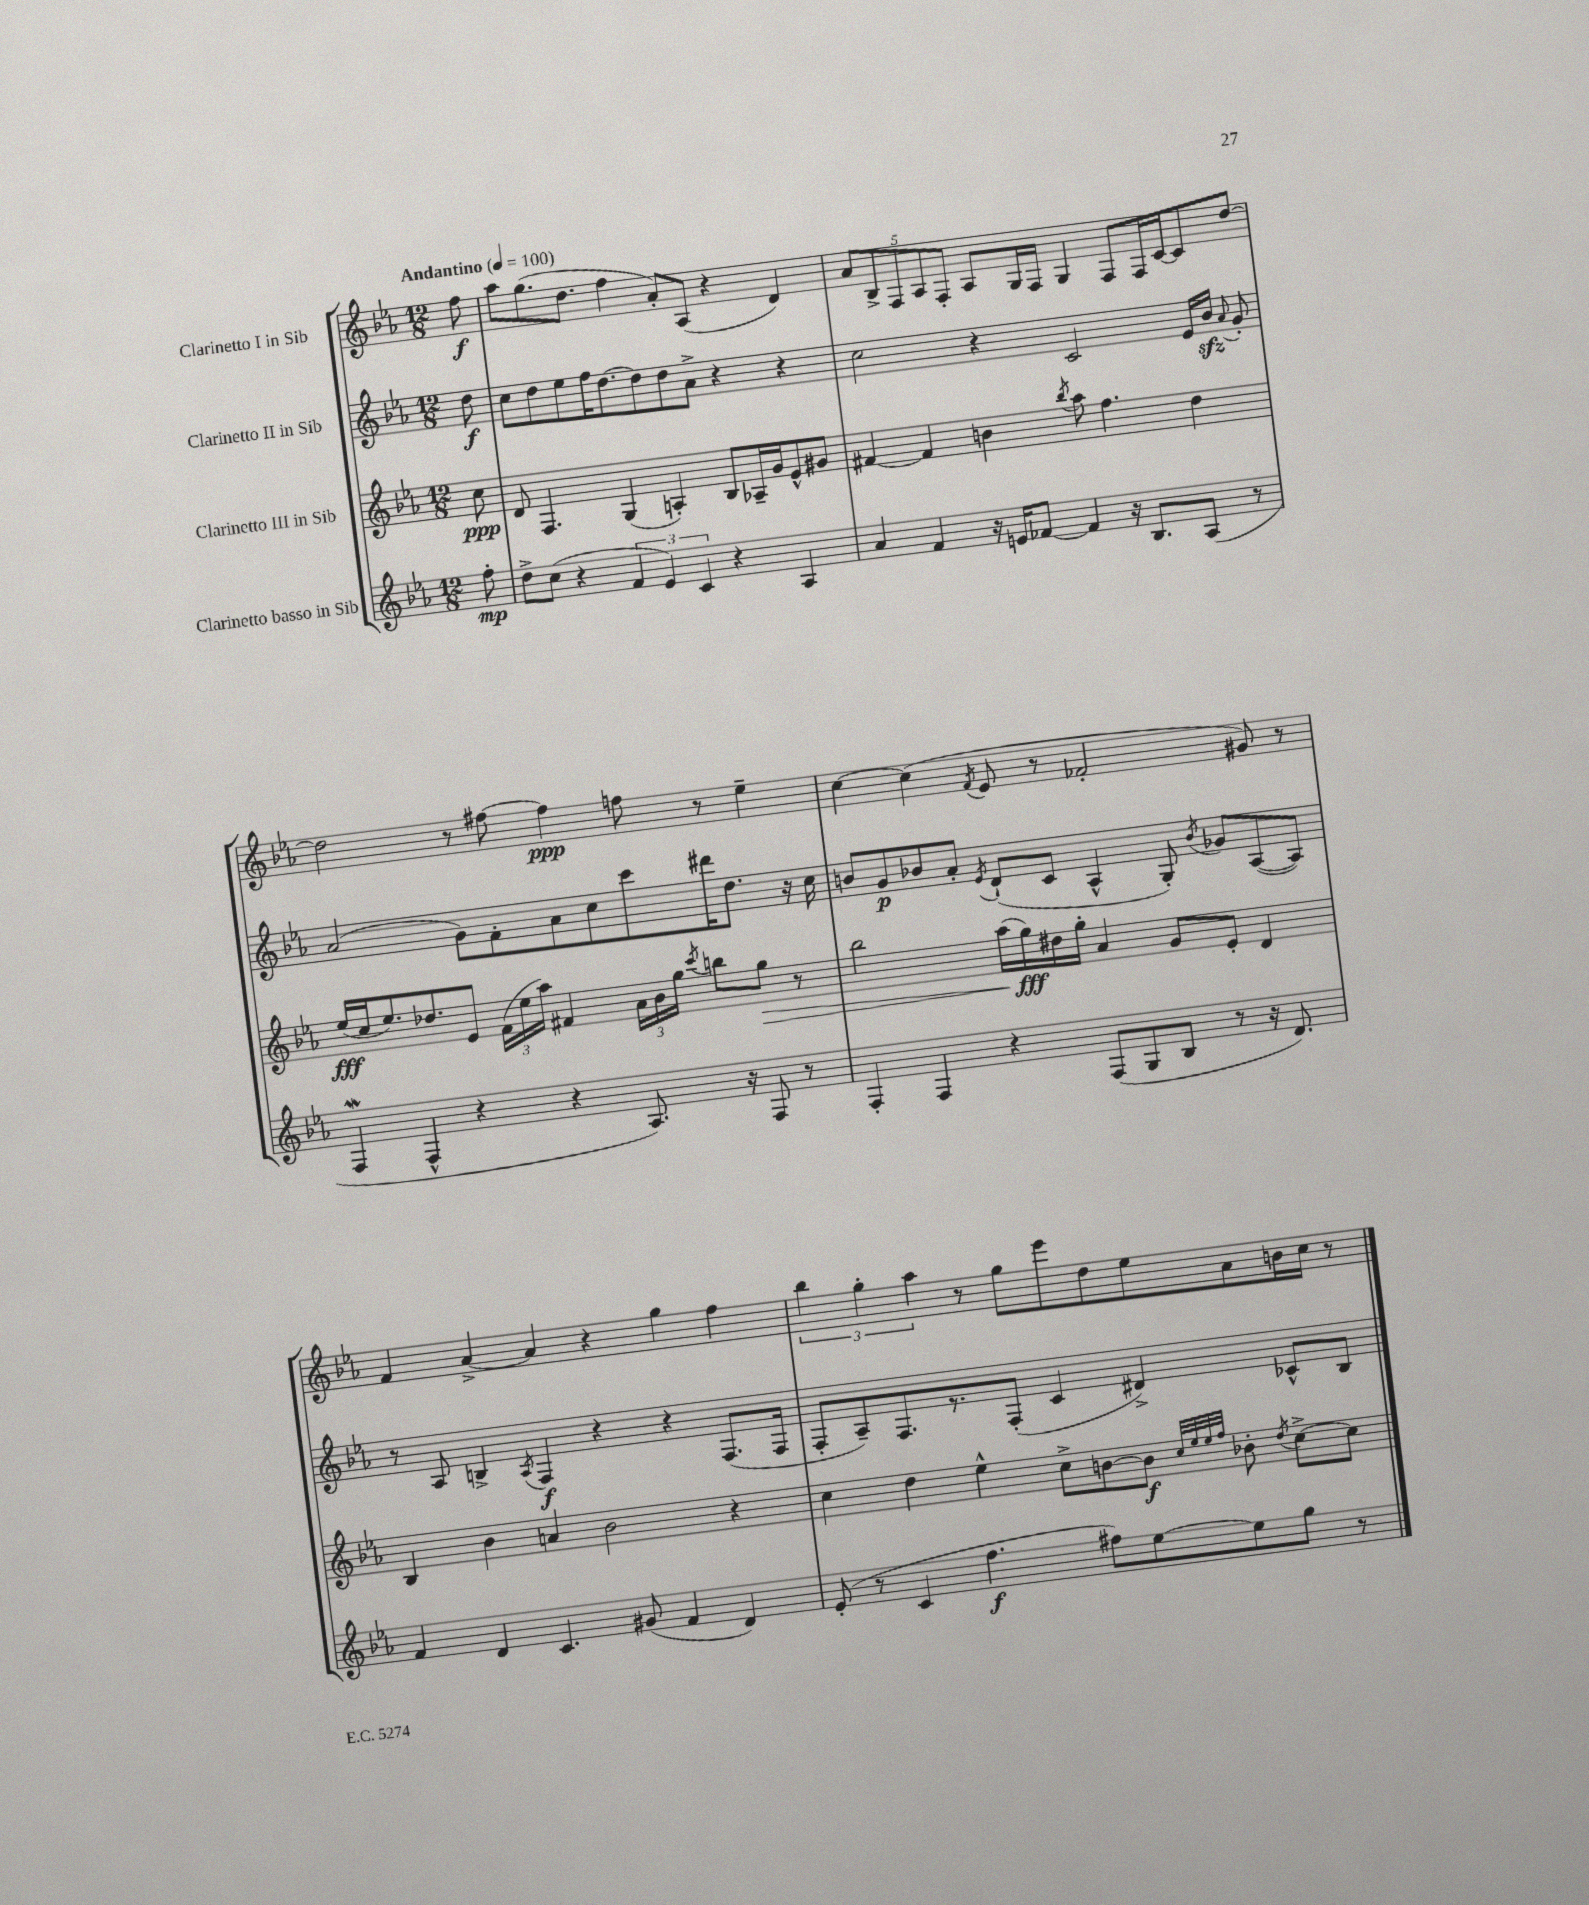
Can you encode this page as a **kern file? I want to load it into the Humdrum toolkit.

**kern	**kern	**kern	**kern
*staff4	*staff3	*staff2	*staff1
*clefG2	*clefG2	*clefG2	*clefG2
*k[b-e-a-]	*k[b-e-a-]	*k[b-e-a-]	*k[b-e-a-]
*M12/8	*M12/8	*M12/8	*M12/8
*MM100	*MM100	*MM100	*MM100
8ff'	8cc	8dd	8ff
=	=	=	=
8dd^	8d	8cc	8aa-
(8cc	4.F	8dd	(8.gg
4r	.	8ee-	.
.	.	.	8.dd
.	.	16ff	.
.	.	[8.dd	.
6f	(4G	.	4ff
.	.	8dd]	.
6e-)	.	.	.
.	4A')	8dd	8a-')
6c	.	.	.
.	.	8a-^	(8A-
4r	8B-	4r	4r
.	16A-~	.	.
.	16g	.	.
4A-	8e-^^	4r	4d)
.	8g#	.	.
=	=	=	=
4a-	[4f#	2cc	10a-
.	.	.	10B-^
.	.	.	10F
4f	4f#]	.	.
.	.	.	10A-
.	.	.	10F'
16r	4b	4r	8A-
16e	.	.	.
[8f-	.	.	16G
.	.	.	16F
.	8qbb-	.	.
4f-]	8aa-	2c	4G
.	4.ff	.	.
16r	.	.	8F
8.B-	.	.	.
.	.	.	16F
.	.	.	[16c
(8A-	4dd	16e-	8c]
.	.	16b-	.
.	.	8qqa-	.
8r	.	8g'	[8dd
=	=	=	=
4F	(16ee-	(2a-	2dd]
.	16cc	.	.
.	8.ee-)	.	.
4F^^	.	.	.
.	8.dd-	.	.
4r	8e-	8g)	8r
.	(24f	8f'	[8ff#
.	24ee-	.	.
.	24aa-)	.	.
4r	4f#	8a-	4ff#]
.	.	8cc	.
8.A-)	24a-	8ccc	8ff
.	24b-	.	.
.	24gg	.	.
.	8qccc	.	.
.	8bb	16ddd#	8r
16r	.	8.dd	.
8F	8gg	.	4ee-~
8r	8r	16r	.
.	.	16cc	.
=	=	=	=
4F'	2bb-	8b	[4cc
.	.	8g	.
4F	.	8b-	(4cc]
.	.	8a-'	.
.	.	8qe-	8qf
4r	(16aa-	(8d`	8e-
.	16gg)	.	.
.	16dd#	8c	8r
.	16gg'	.	.
(8F	4a-	4A-^^	2f-'
8G	.	.	.
8B-	8g	8G')	.
.	.	8qb-	.
8r	8e-'	8g-	.
16r	4d	([8A-	8g#)
8.d)	.	.	.
.	.	8A-])	8r
=	=	=	=
4f	4B-	8r	4f
.	.	8A-	.
4d	4b-	4B^	[4a-^
.	.	8qA-	.
4.c	4a	4F	4a-]
.	2b-	4r	4r
(8g#	.	.	.
4f	.	4r	4gg
4d)	4r	(8.F	4ff
.	.	16F	.
=	=	=	=
(8e-'	4cc	8F'	6bb-
8r	.	8A-~)	.
.	.	.	6gg'
4c	4dd	8.F	.
.	.	.	6aa-
.	.	8.r	.
4.ff	4ee-^^	.	8r
.	.	(8F'	8gg
.	8cc^	4c	8eee-
8ff#)	[8b	.	8dd
[8ee-	8b]	4d#^)	8ee-
.	32qqcc	.	.
.	32qqee-	.	.
.	32qqee-	.	.
.	32qqff	.	.
8ee-]	8b-'	.	8a-
.	8qdd	.	.
8gg	[8cc^	8c-^^	16b
.	.	.	16cc
8r	8cc]	8B-	8r
==	==	==	==
*-	*-	*-	*-
